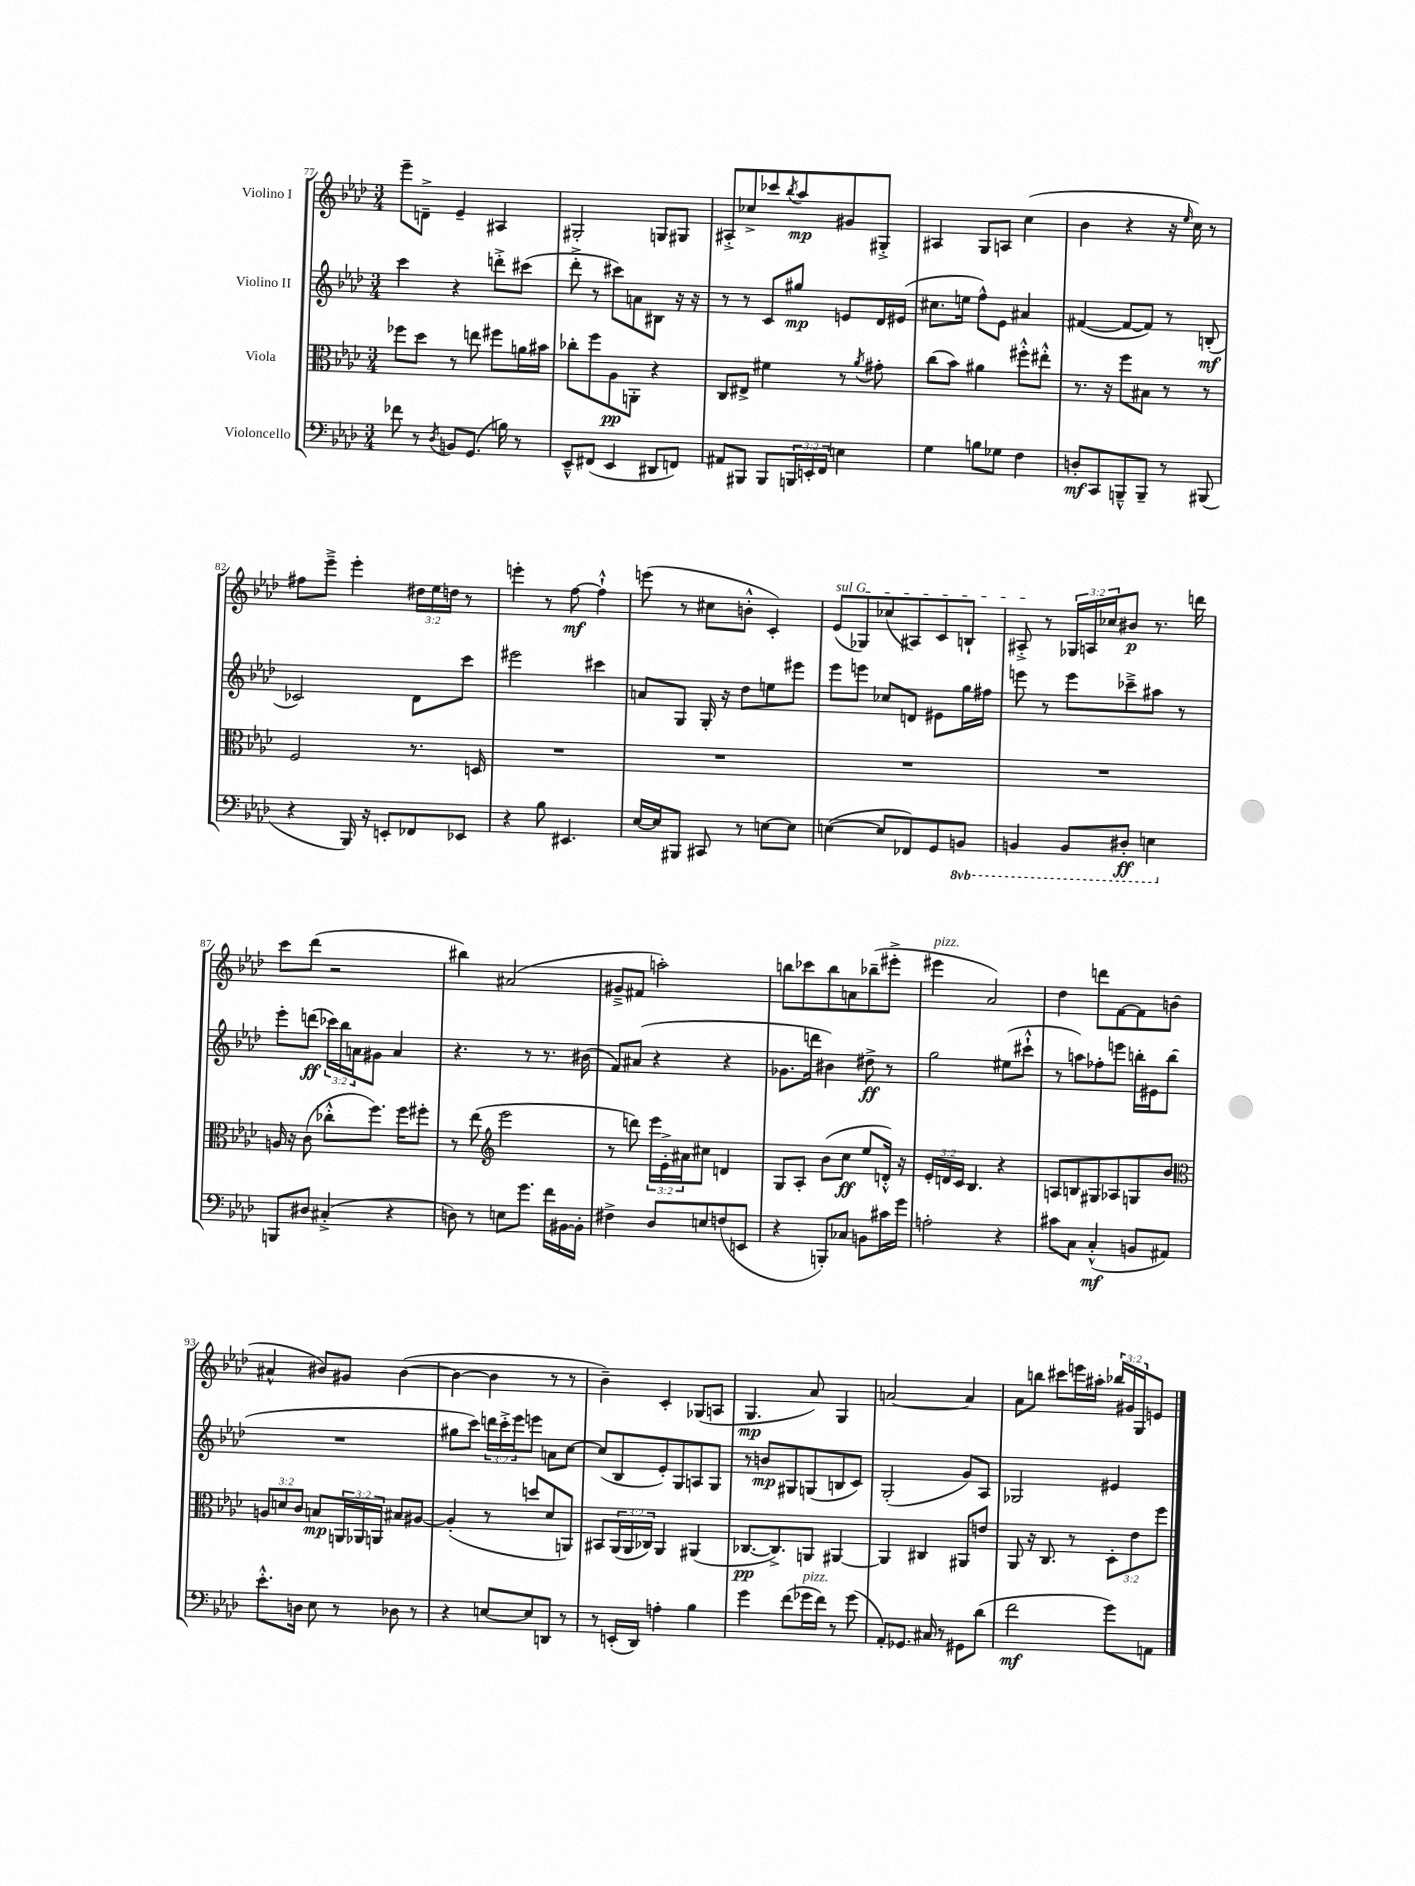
<<
\new StaffGroup <<
\new Staff = "s0" \with { instrumentName = "Violino I" } {
    \clef treble \key aes \major \numericTimeSignature \time 3/4 \override Staff.TupletNumber.text = #tuplet-number::calc-fraction-text
    ees'''8-- d'8---> ees'4-- ais4 |
    gis2-. g8 gis8 |
    ais8-.-> ces''8-> ces'''8 \acciaccatura { bes''8 } aes''8\mp gis'8 gis8-.-> |
    ais4 g8 a8 c''4( |
    bes'4 r4 r16 \grace { ees''16 } c''16) r8 |
    fis''8 ees'''8---> ees'''4-. \tuplet 3/2 { dis''16 ees''16 d''16 } r8 |
    e'''4-. r8 f''8~\mf f''4-!-^ |
    e'''8( r8 cis''8 b'8-.-^ c'4-.) |
    \once \override TextSpanner.bound-details.left.text = \markup { \italic "sul G" } ees'8\startTextSpan( ges8) ces''8( ais8) c'8 b8-! |
    ais8-.->\stopTextSpan r8 \tuplet 3/2 { ges16 a16 ces''16 } bis'8\p r8. d'''16 |
    c'''8 des'''8( r2 |
    bis''4) ais'2( |
    gis'8---> fis'8 a''2-.) |
    b''8 ces'''8 b''8 a'8 bes''8--( eis'''8-.-> |
    eis'''4^\markup { \italic "pizz." } aes'2) |
    des''4 d'''8 f'8~ f'8 b'8( |
    ais'4-^ bis'8) gis'8 bis'4~( |
    bis'4~ bis'4 r8 r8 |
    bes'4--) c'4-. ges8( a8 |
    g4.\mp aes'8) g4 |
    a'2~ a'4 |
    aes'8 b''8 cis'''8 e'''16 ais''16-. \tuplet 3/2 { bes''16 gis'16 g16 } e'8 \bar "|." |
}
\new Staff = "s1" \with { instrumentName = "Violino II" } {
    \clef treble \key aes \major \numericTimeSignature \time 3/4 \override Staff.TupletNumber.text = #tuplet-number::calc-fraction-text
    c'''4 r4 d'''8-.-> cis'''8( |
    des'''8-.-> r8 cis'''8) a'8 bis8 r16 r16 |
    r8 r8 c'8 gis''8\mp e'8 des'16 eis'16( |
    cis''8. e''16 f''8-^) ees'8 ais'4 |
    fis'4~( fis'8~ fis'8) r8 b8-.\mf( |
    ces'2) des'8 c'''8 |
    eis'''2 cis'''4 |
    a'8 g8 g16-. r16 des''8 e''8 eis'''8 |
    ees'''8 e'''8 ces''8 d'8 eis'8 g''16 fis''16 |
    e'''8 r8 e'''8 ces'''8---> ais''8 r8 |
    ees'''8-. d'''8\ff( \tuplet 3/2 { ces'''16) bes''16 a'16 } gis'8 a'4 |
    r4. r8 r8. bis'16( |
    f'8) ais'8( r4 r4 |
    ges'8. d'''16 bis'4) dis''8->\ff r8 |
    g''2 eis''8( cis'''8-!-^ |
    r8 a''8) fes''8-. e'''8 b''16-. eis'16 b''8( |
    R2. |
    gis''8 c'''8) \tuplet 3/2 { d'''16 c'''16-.-> ees'''16 } e'''8 a'8 c''8~ |
    c''8( bes8 ees'8-.) g8 a8 g8 |
    r8 b'8\mp gis8 g8( b8 c'8) |
    g2-.( g'8) aes8 |
    ges2 eis'4 \bar "|." |
}
\new Staff = "s2" \with { instrumentName = "Viola" } {
    \clef alto \key aes \major \numericTimeSignature \time 3/4 \override Staff.TupletNumber.text = #tuplet-number::calc-fraction-text
    fes''8 des''8 r8 e''8 fis''8 a'16 bis'16 |
    ces''8-. f''8 aes8\pp a,8-. r4 |
    c8 eis8-> fis'4 r8 \acciaccatura { aes'8 } gis'8-. |
    c''8( bes'8) ais'4 fis''8-.-^ eis''8-.-^ |
    r8. r16 f''8 bis8 r8 r8 |
    f2 r8. d16 |
    R2. |
    R2. |
    R2. |
    R2. |
    a16 r16 c'8( ces''8-.-^ f''8.) f''16 fis''8-. |
    r8 ees''8( \clef treble ees'''2 |
    r8 d'''8) \tuplet 3/2 { ees'''16 ees'16-.-> ais'16 } cis''8 d'4 |
    g8 aes8-. bes'8( c''8\ff ees''8 d'16-.-^) r16 |
    \tuplet 3/2 { ees'16-. d'16 c'16 } bes4. r4 |
    a8 b8 gis8 aes8 g8 bes'8 |
    \clef alto \tuplet 3/2 { a8 d'8 c'8 } b8\mp \tuplet 3/2 { a,16 aes,16 a,16 } bis8 ais8~ |
    ais4-.( r8 d''8 des'8 a,8) |
    bis,8 \tuplet 3/2 { aes,16( aes,16 ces16) } aes,4 ais,4( |
    ces8.~\pp ces8.->) a,8 ais,4~ |
    ais,4 cis4 ais,8 e'8 |
    aes,8 r16 c8. r8 \tuplet 3/2 { des8-. ees'8 f''8 } \bar "|." |
}
\new Staff = "s3" \with { instrumentName = "Violoncello" } {
    \clef bass \key aes \major \numericTimeSignature \time 3/4 \override Staff.TupletNumber.text = #tuplet-number::calc-fraction-text \set Staff.ottavationMarkups = #ottavation-simple-ordinals
    fes'8 r8 \acciaccatura { des8 } b,8 g,8.( b16) r8 |
    ees,8---^ fis,8( ees,4 dis,8 f,8) |
    ais,8 bis,,8 bis,,8 \tuplet 3/2 { b,,16 e,16-. f,16 } e4 |
    g4 b8 ges8 f4 |
    d8-.\mf c,8 b,,8---^ b,,8-- r8 bis,,8( |
    r4 bes,,16) r16 e,8-. fes,8 ees,8 |
    r4 bes8 eis,4. |
    ees16~ ees16 bis,,8 cis,8 r8 e8~ e8 |
    e4~( e8 fes,8) g,8 \ottava #-1 b,,8 |
    b,,4 b,,8 dis,8-.\ff e,4 \ottava #0 |
    b,,8 dis8 cis4-.->( r4 |
    d8) r8 e8 g'8. f'16 bis,16~ bis,16-. |
    fis4-> des8 e8 f8( e,8 |
    r4 b,,8-.) ces8 b,8 cis'16 g'16 |
    a2-. r4 |
    cis'8 c8 c4-.-^\mf( b,8 ais,8) |
    ees'8.-.-^ d16 ees8 r8 des8 r8 |
    r4 e8~ e8 d,8 r8 |
    r8 e,16-.( des,16) a4-. bes4 |
    g'4 f'8( ges'16^\markup { \italic "pizz." } f'16) r8 ges'8( |
    aes,8-.) ges,8. cis16 r8 gis,8 des'8( |
    f'2\mf g'8) a,8 \bar "|." |
}
>>
>>
\layout { \context { \Score currentBarNumber = #77 } }
